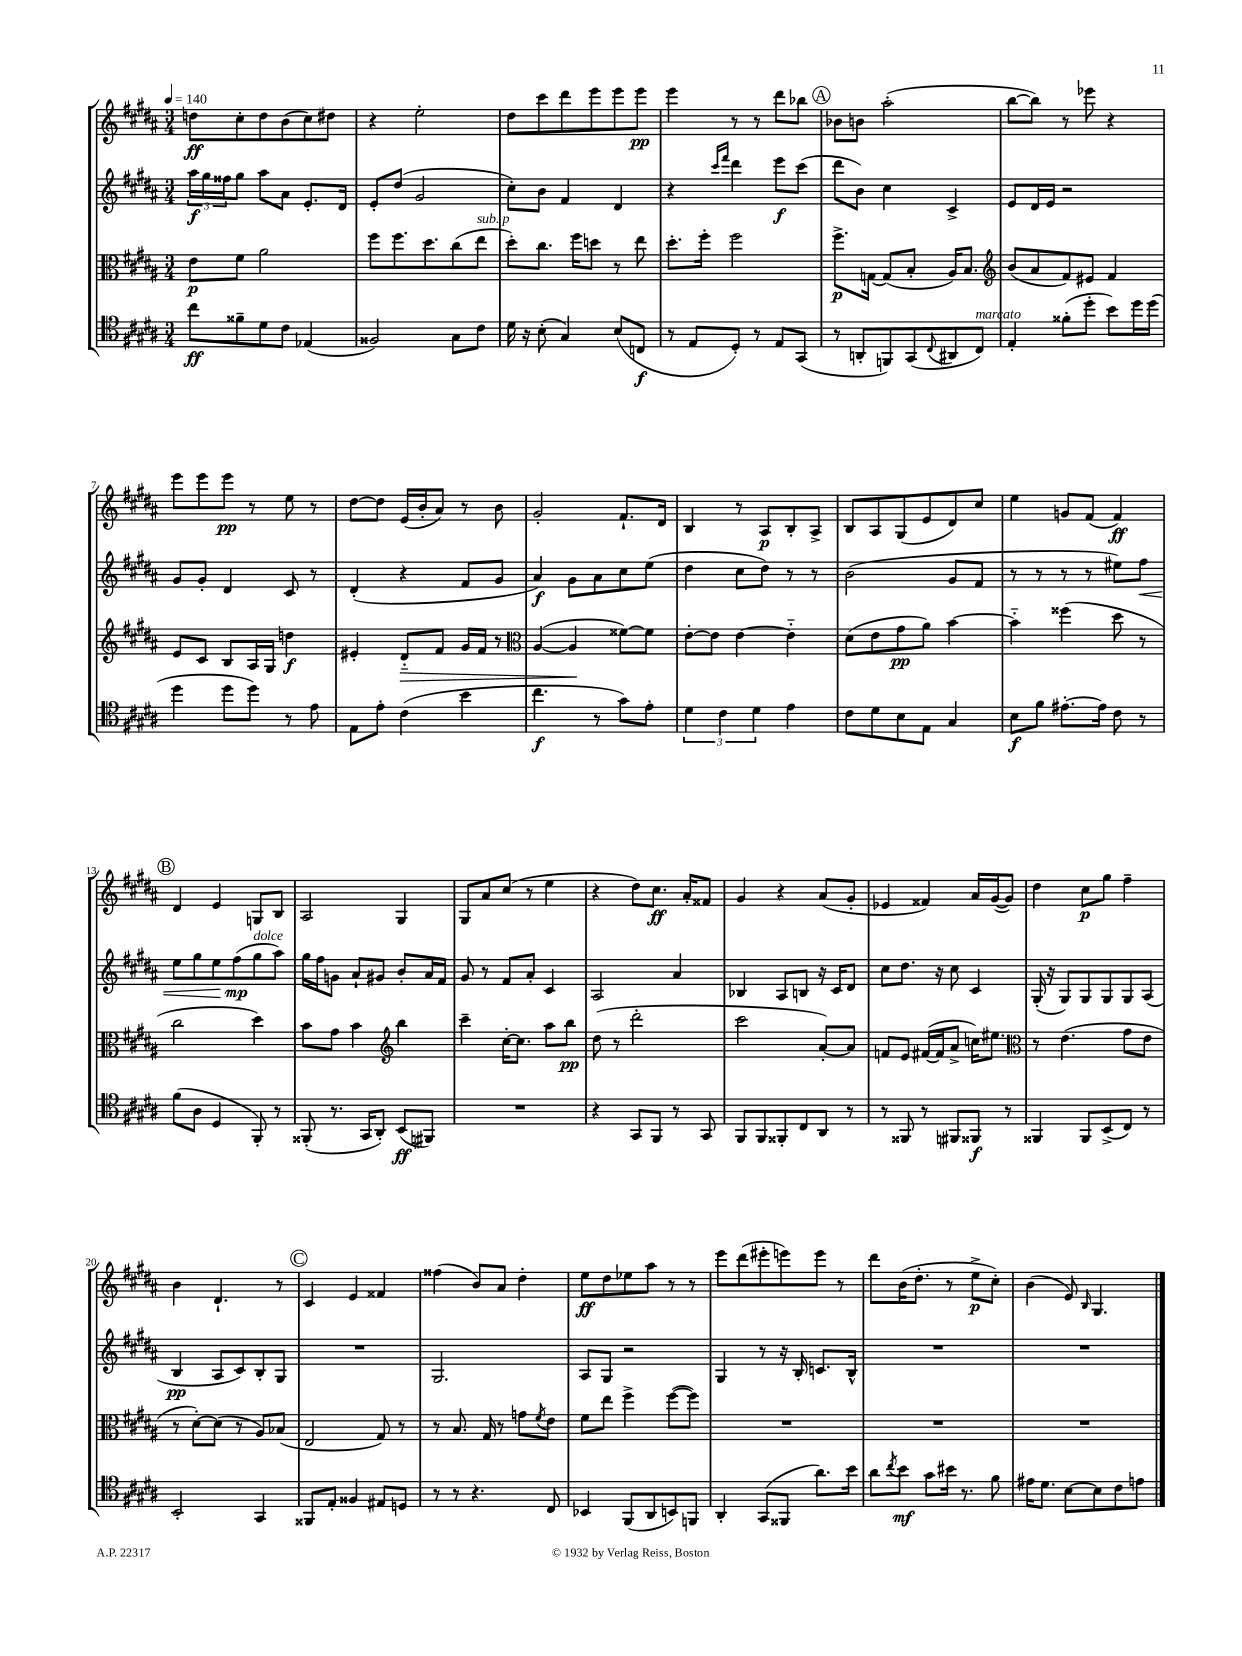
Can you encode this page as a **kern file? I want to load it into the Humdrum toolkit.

**kern	**dynam	**kern	**dynam	**kern	**dynam	**kern	**dynam
*part4	*part4	*part3	*part3	*part2	*part2	*part1	*part1
*staff4	*staff4	*staff3	*staff3	*staff2	*staff2	*staff1	*staff1
*clefC4	*	*clefC3	*	*clefG2	*	*clefG2	*
*k[f#c#g#d#a#]	*	*k[f#c#g#d#a#]	*	*k[f#c#g#d#a#]	*	*k[f#c#g#d#a#]	*
*M3/4	*	*M3/4	*	*M3/4	*	*M3/4	*
*MM140	*	*MM140	*	*MM140	*	*MM140	*
=1	=1	=1	=1	=1	=1	=1	=1
8cc#\L	ff	8e\L	p	24aa#\LL	f	8ddn\L	ff
.	.	.	.	24gg#\	.	.	.
.	.	.	.	24ff##X\J	.	.	.
8f##X~\	.	8f#\J	.	8gg#\J	.	8cc#'\	.
8d#\	.	2a#\	.	8aa#\L	.	8dd\	.
8c#\J	.	.	.	8a#\J	.	(8b\	.
(4E-X/	.	.	.	8.e'/L	.	8cc#\)	.
.	.	.	.	.	.	8dd#X\J	.
.	.	.	.	16d#/Jk	.	.	.
=2	=2	=2	=2	=2	=2	=2	=2
2F##X/)	.	8ff#\L	.	8e'/L	.	4r	.
.	.	8.ff#\	.	(8dd#/J	.	.	.
.	.	.	.	2g#/	.	2ee'\	.
.	.	8.dd#\	.	.	.	.	.
8G#\L	.	(8cc#\	.	.	.	.	.
!	!	!LO:TX:a:i:t=sub. p	!	!	!	!	!
8c#\J	.	8ee\J	.	.	.	.	.
=3	=3	=3	=3	=3	=3	=3	=3
16d#\	.	8dd#'\L)	.	8cc#'\L)	.	8dd#\L	.
16r	.	.	.	.	.	.	.
(8B'\	.	8.cc#\J	.	8b\J	.	8ccc#\	.
4G#/)	.	.	.	4f#/	.	8ddd#\	.
.	.	16ff#\KL	.	.	.	.	.
.	.	8ddn\J	.	.	.	8eee\	.
(8B/L	.	8r	.	4d#/	.	8eee\	.
8Cn/J	f	8ee\	.	.	.	8eee\J	pp
=4	=4	=4	=4	=4	=4	=4	=4
8r	.	8.dd#'\L	.	4r	.	4eee\	.
8E/L	.	.	.	.	.	.	.
.	.	16ff#'\Jk	.	.	.	.	.
.	.	.	.	16qqccc#/LL	.	.	.
.	.	.	.	16qqfff#/JJ	.	.	.
8D#'/J)	.	2ff#\	.	4ddd#\	.	8r	.
8r	.	.	.	.	.	8r	.
8E/L	.	.	.	8eee\L	f	8ddd#\L	.
(8GG#/J	.	.	.	(8ccc#\J	.	8bb-X\J	.
!!LO:REH:place=s1:t=A
=5	=5	=5	=5	=5	=5	=5	=5
8r	.	8.ff#^\L	p	8ddd#\L	.	8b-X\L	.
8AAn'/L	.	.	.	8b\J)	.	8bn\J	.
.	.	[16Gn\Jk	.	.	.	.	.
8FFn/)	.	(8G/L]	.	4cc#\	.	(2aa#'\	.
(8GG#/	.	8B'/J	.	.	.	.	.
8qqC#/	.	.	.	.	.	.	.
8AA#X/	.	16A#/KL)	.	4c#^/	.	.	.
.	.	8.B/J	.	.	.	.	.
!LO:TX:a:i:t=marcato	!	!	!	!	!	!	!
8C#/J)	.	.	.	.	.	.	.
=6	=6	=6	=6	=6	=6	=6	=6
*	*	*clefG2	*	*	*	*	*
4E'/	.	(8b/L	.	8e/L	.	[8bb\L	.
.	.	8a#/	.	16d#/L	.	8bb\J])	.
.	.	.	.	16e/JJ	.	.	.
(8f##X'\L	.	8f#/)	.	2r	.	8r	.
8dd#'\J	.	8e#X/J	.	.	.	8eee-X\	.
8b\L)	.	4f#/	.	.	.	4r	.
16dd#\L	.	.	.	.	.	.	.
(16dd#\JJ	.	.	.	.	.	.	.
!!LO:LB:g=z
=7	=7	=7	=7	=7	=7	=7	=7
4dd#\	.	8e/L	.	8g#/L	.	8eee\L	.
.	.	8c#/J	.	8g#'/J	.	8eee\	.
8dd#\L	.	8B/L	.	4d#/	.	8eee\J	pp
8dd#\J)	.	16A#/L	.	.	.	8r	.
.	.	16G#/JJ	.	.	.	.	.
8r	.	4ddn\	f	8c#/	.	8ee\	.
8e\	.	.	.	8r	.	8r	.
=8	=8	=8	=8	=8	=8	=8	=8
8E\L	.	4e#X'/	.	(4d#'/	.	[8dd#\L	.
8e'\J	.	.	.	.	.	8dd#\J]	.
!	!	!	!LO:HP:b	!	!	!	!
(4c#\	.	8d#/L	>	4r	.	(16e/LL	.
.	.	.	.	.	.	16b'/J	.
.	.	8f#/J	.	.	.	8a#/J)	.
4b\	.	16g#/LL	.	8f#/L	.	8r	.
.	.	16f#/JJ	.	.	.	.	.
.	.	8r	.	8g#/J	.	8b\	.
=9	=9	=9	=9	=9	=9	=9	=9
*	*	*clefC3	*	*	*	*	*
4.cc#\	f	([4A#/	.	4a#/)	f	2g#'/	.
.	.	4A#/]	.	8g#\L	.	.	.
8r	.	.	.	8a#\	.	.	.
8g#\L)	.	[8f##X\L)	]	8cc#\	.	8.f#`/L	.
8e'\J	.	8f##\J]	.	(8ee\J	.	.	.
.	.	.	.	.	.	16d#/Jk	.
=10	=10	=10	=10	=10	=10	=10	=10
6d#\	.	[8e'\L	.	4dd#\	.	4B/	.
.	.	8e\J]	.	.	.	.	.
6c#\	.	.	.	.	.	.	.
.	.	[4e\	.	8cc#\L	.	8r	.
6d#\	.	.	.	.	.	.	.
.	.	.	.	8dd#\J)	.	8A#/L	p
4e\	.	4e\]	.	8r	.	8B'/	.
.	.	.	.	8r	.	8A#^/J	.
=11	=11	=11	=11	=11	=11	=11	=11
8c#\L	.	(8d#\L	.	(2b\	.	8B/L	.
8d#\	.	8e\	.	.	.	8A#/	.
8B\	.	8g#\	pp	.	.	(8G#/	.
8E\J	.	8a#\J)	.	.	.	8e/	.
4G#/	.	[4b\	.	8g#/L	.	8d#/)	.
.	.	.	.	8f#/J	.	8cc#/J	.
=12	=12	=12	=12	=12	=12	=12	=12
8B\L	f	4b\]	.	8r	.	4ee\	.
8f#\J	.	.	.	8r	.	.	.
[8.e#X'\L	.	(4ff##X\	.	8r	.	8gn/L	.
.	.	.	.	8r	.	(8f#/J	.
16e#\Jk]	.	.	.	.	.	.	.
8c#\	.	8dd#\	.	8ee#X\L)	.	4f#/)	ff
!	!	!	!	!	!LO:HP:b	!	!
8r	.	8r	.	8ff#\J	<	.	.
!!LO:LB:g=z
!!LO:REH:place=s1:t=B
=13	=13	=13	=13	=13	=13	=13	=13
(8f#\L	.	2cc#\	.	8ee\L	.	4d#/	.
8A#\J	.	.	.	8gg#\	.	.	.
4D#/	.	.	.	8ee\	.	4e/	.
.	.	.	.	(8ff#\	mp	.	.
!	!	!	!	!LO:TX:a:i:t=dolce	!	!	!
8FF#'/)	.	4dd#\)	.	8gg#\	[	8Gn/L	.
8r	.	.	.	8aa#\J)	.	8B/J	.
=14	=14	=14	=14	=14	=14	=14	=14
(8FF##X'/	.	8b\L	.	16gg#\LL	.	2A#/	.
.	.	.	.	16ff#\J	.	.	.
8.r	.	8g#\J	.	8gn\J	.	.	.
.	.	4b\	.	8a#`/L	.	.	.
16GG#/KL	.	.	.	.	.	.	.
8AA#'/J)	.	.	.	8g#X/J	.	.	.
*	*	*clefG2	*	*	*	*	*
(8BB/L	ff	4bb\	.	8b'/L	.	4G#/	.
8FF#X/J)	.	.	.	16a#/L	.	.	.
.	.	.	.	16f#/JJ	.	.	.
=15	=15	=15	=15	=15	=15	=15	=15
2.r	.	4ccc#~\	.	8g#/	.	8G#/L	.
.	.	.	.	8r	.	8a#/	.
.	.	[16cc#'\KL	.	8f#/L	.	(8cc#/J	.
.	.	8.cc#\J]	.	.	.	.	.
.	.	.	.	8a#'/J	.	8r	.
.	.	8aa#\L	.	4c#/	.	4ee\	.
.	.	8bb\J	pp	.	.	.	.
=16	=16	=16	=16	=16	=16	=16	=16
4r	.	(8dd#\	.	2A#/	.	4r	.
.	.	8r	.	.	.	.	.
8GG#/L	.	2ddd#'\	.	.	.	8dd#\L)	.
8FF#/J	.	.	.	.	.	8.cc#\J	ff
8r	.	.	.	4a#/	.	.	.
.	.	.	.	.	.	16a#'/KL	.
8GG#/	.	.	.	.	.	8f##X/J	.
=17	=17	=17	=17	=17	=17	=17	=17
8FF#/L	.	2ccc#\	.	4B-X/	.	4g#/	.
8FF#/	.	.	.	.	.	.	.
8FF##X'/	.	.	.	8A#/L	.	4r	.
8C#/	.	.	.	8Bn/J	.	.	.
8AA#/J	.	[8a#'/L)	.	16r	.	(8a#/L	.
.	.	.	.	16c#/KL	.	.	.
8r	.	8a#/J]	.	8d#/J	.	8g#'/J	.
=18	=18	=18	=18	=18	=18	=18	=18
8r	.	8fn/L	.	8cc#\L	.	4e-X/	.
8FF##X/	.	8e/J	.	8.dd#\J	.	.	.
8r	.	([16f#X/LL	.	.	.	4f##X/)	.
.	.	16f#/J]	.	16r	.	.	.
8FF#X/L	.	8a#^/J	.	8cc#\	.	.	.
8FF##X/J	f	16ccn\KL)	.	4c#/	.	16a#/LL	.
.	.	8.ee#X\J	.	.	.	([16g#/J	.
8r	.	.	.	.	.	8g#/J])	.
=19	=19	=19	=19	=19	=19	=19	=19
*	*	*clefC3	*	*	*	*	*
4FF##X/	.	8r	.	(16G#'/	.	4dd#\	.
.	.	.	.	16r	.	.	.
.	.	(4.e\	.	8G#/L)	.	.	.
8FF##/L	.	.	.	8G#/	.	8cc#\L	p
(8BB^/	.	.	.	8G#/	.	8gg#\J	.
8C#/J)	.	8g#\L	.	8G#/	.	4ff#~\	.
8r	.	8e\J	.	(8A#/J	.	.	.
!!LO:LB:g=z
=20	=20	=20	=20	=20	=20	=20	=20
2BB'/	.	8r	.	4B/	pp	4b\	.
.	.	[8d#'\L)	.	.	.	.	.
.	.	(8d#\J]	.	8A#/L	.	4.d#`/	.
.	.	8r	.	8c#/)	.	.	.
4GG#/	.	8A#/L)	.	8B'/	.	.	.
.	.	(8B-X/J	.	8G#/J	.	8r	.
!!LO:REH:place=s1:t=C
=21	=21	=21	=21	=21	=21	=21	=21
8FF##X/L	.	2E/	.	2.r	.	4c#/	.
8E'/J	.	.	.	.	.	.	.
4F##X/	.	.	.	.	.	4e/	.
8E#X/L	.	8G#/)	.	.	.	4f##X/	.
8Dn/J	.	8r	.	.	.	.	.
=22	=22	=22	=22	=22	=22	=22	=22
8r	.	8r	.	2.G#/	.	(4ff##X\	.
8r	.	8.B/	.	.	.	.	.
4.r	.	.	.	.	.	8b/L)	.
.	.	16G#/	.	.	.	.	.
.	.	8r	.	.	.	8a#/J	.
.	.	8gn\L	.	.	.	4dd#'\	.
.	.	8qf#/	.	.	.	.	.
8C#/	.	8e\J	.	.	.	.	.
=23	=23	=23	=23	=23	=23	=23	=23
4BB-X/	.	8f#\L	.	8A#/L	.	8ee\L	ff
.	.	8ee\J	.	8G#/J	.	8dd#\	.
(8FF#/L	.	4ff#^\	.	2r	.	8ee-X\	.
8AA#/	.	.	.	.	.	8aa#\J	.
8BBn/)	.	([8ff#\L	.	.	.	8r	.
8FFn/J	.	8ff#\J])	.	.	.	8r	.
=24	=24	=24	=24	=24	=24	=24	=24
4AA#'/	.	2.r	.	4G#/	.	8eee\L	.
.	.	.	.	.	.	(8ddd#\	.
(8GG#/L	.	.	.	8r	.	8eee#X'\	.
8FF##X/J	.	.	.	16r	.	8eeen\)	.
.	.	.	.	16B'/	.	.	.
8.a#\L)	.	.	.	8.cn/L	.	8eee\J	.
.	.	.	.	.	.	8r	.
16b\Jk	.	.	.	16B^^/Jk	.	.	.
=25	=25	=25	=25	=25	=25	=25	=25
8a#\L	.	2.r	.	2.r	.	8ddd#\L	.
8qcc#/	.	.	.	.	.	.	.
8b\J	mf	.	.	.	.	(16b\K	.
.	.	.	.	.	.	8.dd#'\J	.
8g#\L	.	.	.	.	.	.	.
16b#X\Jk	.	.	.	.	.	8r	.
8.r	.	.	.	.	.	.	.
.	.	.	.	.	.	8ee^\L	p
8f#\	.	.	.	.	.	8cc#'\J)	.
=26	=26	=26	=26	=26	=26	=26	=26
16e#X\KL	.	2.r	.	2.r	.	(4b\	.
8.d#\J	.	.	.	.	.	.	.
[8B\L	.	.	.	.	.	8e/)	.
.	.	.	.	.	.	16qqB/	.
8B\]	.	.	.	.	.	4.G#/	.
8c#\	.	.	.	.	.	.	.
8en\J	.	.	.	.	.	.	.
==	==	==	==	==	==	==	==
*-	*-	*-	*-	*-	*-	*-	*-
